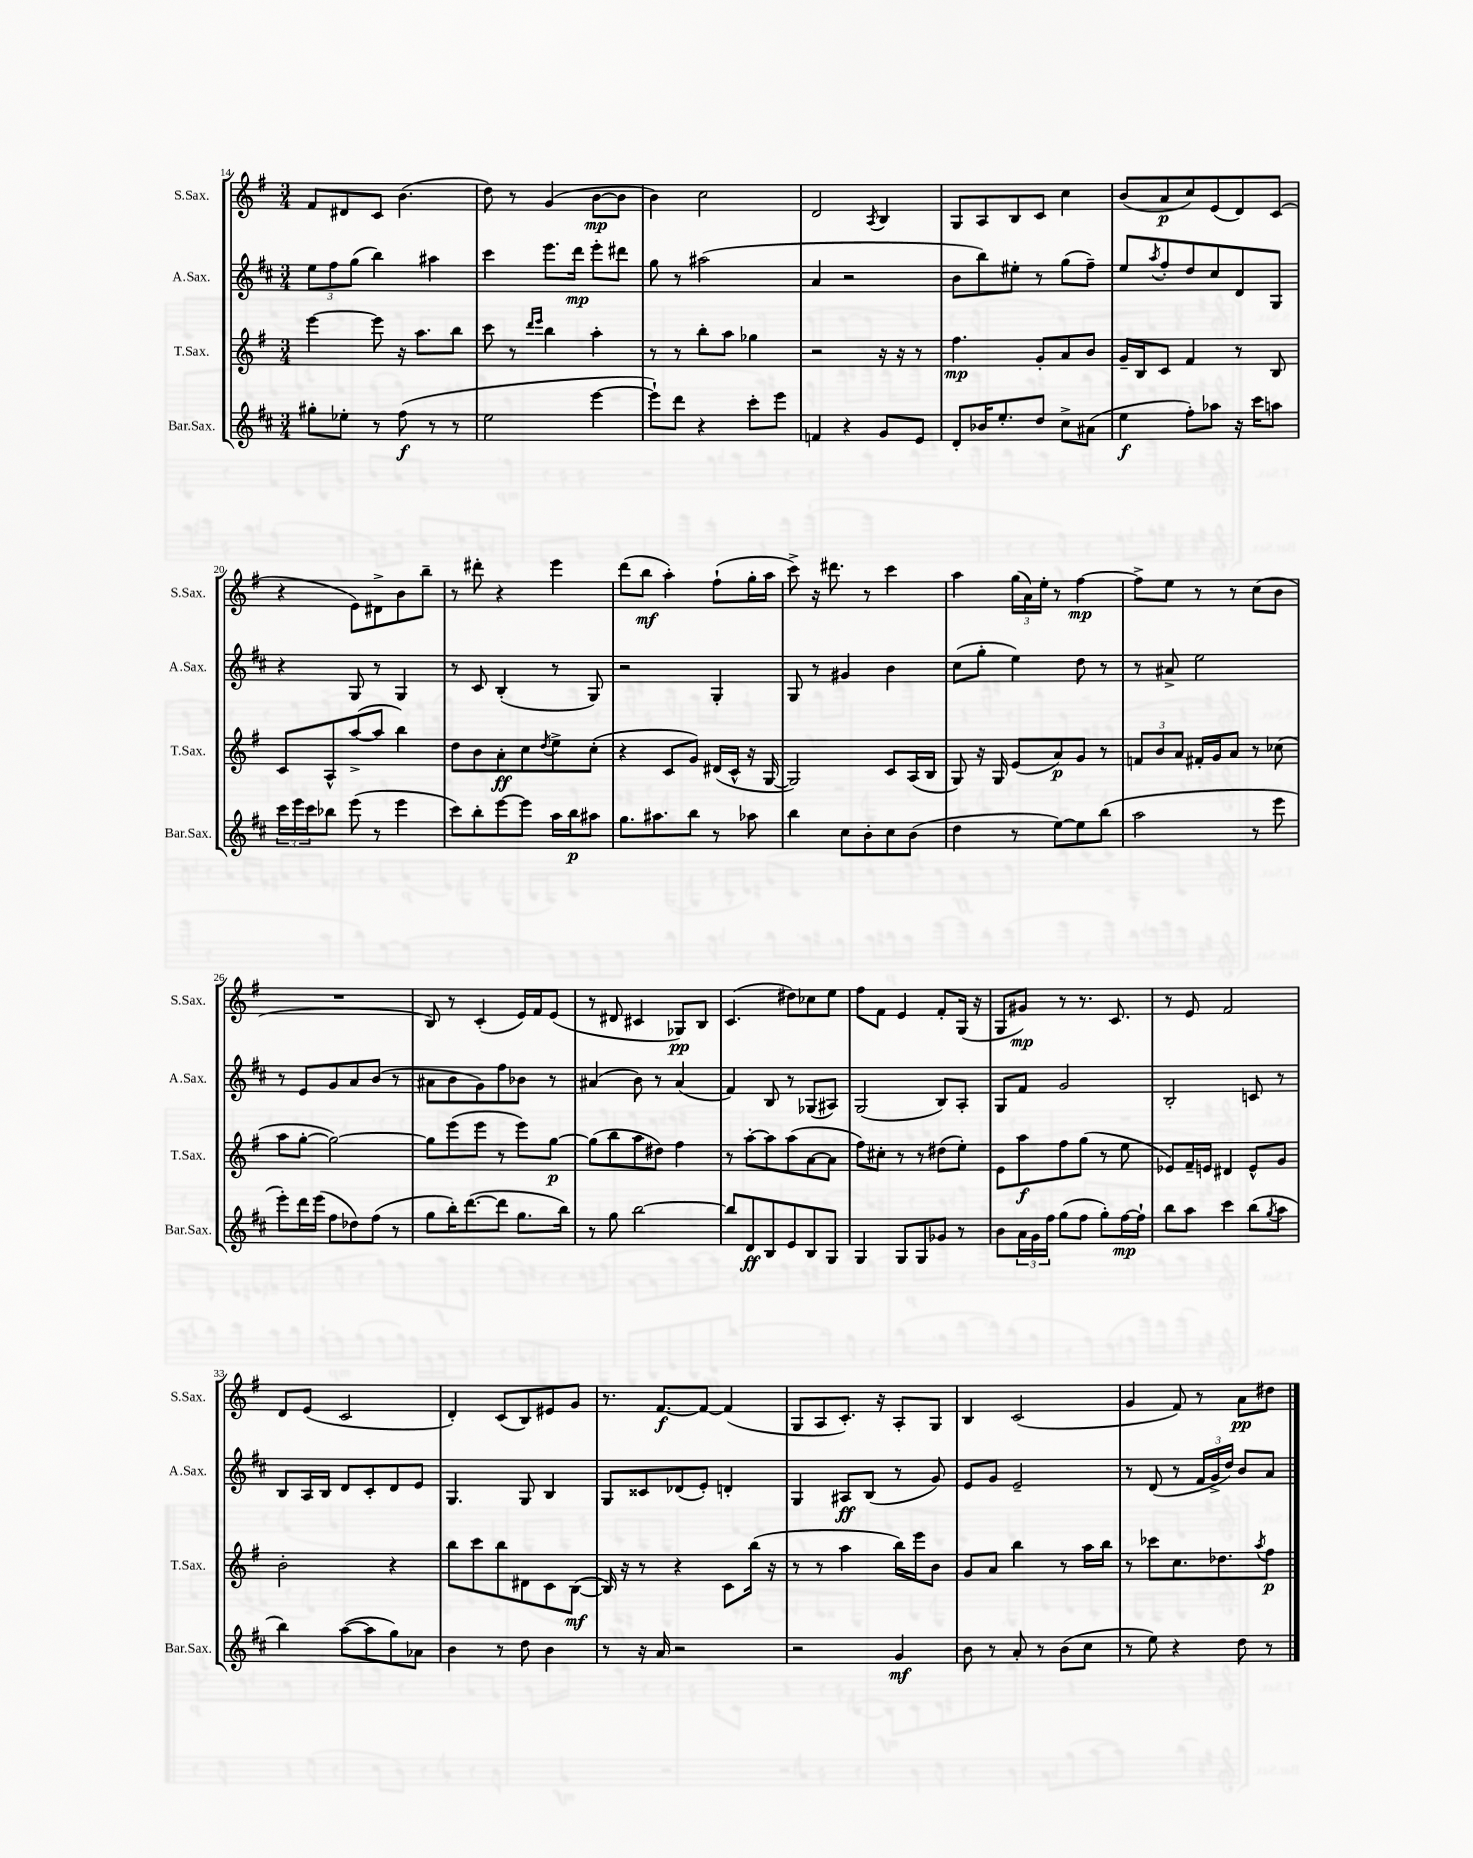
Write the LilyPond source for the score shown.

<<
\new StaffGroup <<
\new Staff = "s0" \with { instrumentName = "S.Sax." shortInstrumentName = "S.Sax." } {
    \clef treble \key g \major \numericTimeSignature \time 3/4
    fis'8 dis'8 c'8 b'4.( |
    d''8) r8 g'4( b'8~\mp b'8 |
    b'4) c''2 |
    d'2 \acciaccatura { a8 } b4 |
    g8 a8 b8 c'8 c''4 |
    b'8( a'8\p c''8) e'8( d'8) c'8( |
    r4 e'8) dis'8-> b'8 b''8-- |
    r8 dis'''8-. r4 e'''4 |
    d'''8( b''8\mf a''4-.) fis''8-!( g''16-. a''16 |
    c'''8->) r16 dis'''8. r8 c'''4 |
    a''4 \tuplet 3/2 { g''16( a'16) e''16-. } r8 fis''4~\mp |
    fis''8-> e''8 r8 r8 c''8( b'8 |
    R2. |
    b8) r8 c'4-.( e'16) fis'16 e'8( |
    r8 dis'8 cis'4 ges8\pp) b8 |
    c'4.( dis''8) ces''8 e''8 |
    fis''8 fis'8 e'4 fis'8-. g16( r16 |
    g8 gis'8\mp) r8 r8. c'8. |
    r8 e'8 fis'2 |
    d'8 e'8( c'2 |
    d'4-.) c'8( b8) eis'8 g'8 |
    r8. fis'8.~\f fis'8~ fis'4( |
    g8 a8 c'8.-.) r16 a8-. g8 |
    b4 c'2( |
    g'4 fis'8) r8 a'8\pp dis''8 \bar "|." |
}
\new Staff = "s1" \with { instrumentName = "A.Sax." shortInstrumentName = "A.Sax." } {
    \clef treble \key d \major \numericTimeSignature \time 3/4
    \tuplet 3/2 { e''8 fis''8 g''8( } b''4) ais''4 |
    cis'''4 e'''8. d'''16\mp e'''8-. dis'''8 |
    g''8 r8 ais''2( |
    a'4 r2 |
    b'8 b''8) eis''8-. r8 g''8( fis''8--) |
    e''8 \acciaccatura { a''8 } fis''8-. d''8 cis''8 d'8 g8 |
    r4 g8 r8 g4 |
    r8 cis'8 b4-.( r8 g8) |
    r2 g4-. |
    g8 r8 gis'4 b'4 |
    cis''8( g''8-. e''4) d''8 r8 |
    r8 ais'8-> e''2 |
    r8 e'8 g'8 a'8 b'8( r8 |
    ais'8 b'8 g'8) fis''8 bes'8 r8 |
    ais'4( b'8) r8 ais'4( |
    fis'4) b8 r8 ges8( ais8) |
    g2( b8) a8-. |
    g8 fis'8 g'2 |
    b2-. c'8 r8 |
    b8 a16 b16 d'8 cis'8-. d'8 e'8 |
    g4. g8 b4 |
    g8 cisis'8 des'8( e'8-.) d'4-. |
    g4 ais8\ff b8( r8 g'8) |
    e'8 g'8 e'2-- |
    r8 d'8( r8 \tuplet 3/2 { fis'16 g'16-> d''16) } b'8 a'8 \bar "|." |
}
\new Staff = "s2" \with { instrumentName = "T.Sax." shortInstrumentName = "T.Sax." } {
    \clef treble \key g \major \numericTimeSignature \time 3/4
    e'''4~ e'''8 r16 a''8. b''8 |
    c'''8 r8 \grace { d'''16 e'''16 } b''4 a''4-. |
    r8 r8 b''8-. a''8 ges''4 |
    r2 r16 r16 r8 |
    fis''4.\mp g'8-. a'8 b'8 |
    g'16-- b16 c'8 fis'4 r8 b8 |
    c'8 a8-^ a''8~->( a''8 b''4) |
    d''8 b'8 a'8-.\ff c''8 \acciaccatura { d''8 } e''8-> c''8-.( |
    r4 c'8 g'8) dis'16( c'16-^ r16 g16~ |
    g2) c'8 a16( b16 |
    g8) r16 g16 e'8( a'8\p) g'8 r8 |
    \tuplet 3/2 { f'8 b'8 a'8 } fis'16-. g'16 a'8 r8 ces''8( |
    a''8 g''8~-. g''2~) |
    g''8 e'''8( e'''8 r8 e'''8) g''8~\p |
    g''8( b''8 a''8 dis''8) fis''4 |
    r8 a''8~-. a''8 a''8( a'8~ a'8 |
    fis''8) cis''8-. r8 r8 dis''8( e''8-.) |
    e'8 a''8\f fis''8 g''8( r8 e''8 |
    ees'8) fis'16-- e'16 dis'4 e'8-^ g'8 |
    b'2-. r4 |
    b''8 c'''8 b''8 dis'8 c'8 b8~\mf( |
    b16) r16 r8 r4 c'8 b''16( r16 |
    r8 r8 a''4 b''16) e'''16 b'8 |
    g'8 a'8 b''4 r8 a''16 b''16 |
    r8 ces'''8 c''8. des''8. \acciaccatura { a''8 } fis''8\p \bar "|." |
}
\new Staff = "s3" \with { instrumentName = "Bar.Sax." shortInstrumentName = "Bar.Sax." } {
    \clef treble \key d \major \numericTimeSignature \time 3/4
    gis''8-. ees''8-. r8 fis''8\f( r8 r8 |
    e''2 e'''4~ |
    e'''8-!) d'''8 r4 cis'''8-. e'''8 |
    f'4 r4 g'8 e'8 |
    d'8-. bes'16 e''8.-. d''8 cis''8-> ais'8( |
    e''4\f fis''8-.) aes''8 r16 cis'''16 a''8 |
    \tuplet 3/2 { cis'''16 e'''16 cis'''16 } bes''8 e'''8( r8 e'''4 |
    cis'''8) b''8-. e'''8~ e'''8 a''16 b''16\p ais''8 |
    g''8. ais''8. b''8 r8 aes''8 |
    b''4 cis''8 b'8-. cis''8 b'8( |
    d''4 r8 e''8~) e''8 b''8( |
    a''2 r8 e'''8 |
    e'''8-.) d'''16 e'''16( fis''8 des''8) fis''8( r8 |
    g''8 b''16-.) d'''8.~( d'''8 g''8. b''16) |
    r8 g''8 b''2~ |
    b''8 d'8\ff b8 e'8 b8 g8 |
    g4 g8 g8 ges'8 r8 |
    b'8 \tuplet 3/2 { a'16 g'16 fis''16 } g''8( fis''8 g''8-.) fis''16~\mp fis''16-! |
    b''8 a''8 cis'''4 b''8( \acciaccatura { g''8 } a''8 |
    b''4) a''8~( a''8 g''8) aes'8 |
    b'4 r8 d''8 b'4 |
    r8 r16 a'16 r2 |
    r2 g'4\mf |
    b'8 r8 a'8-. r8 b'8( cis''8 |
    r8 e''8) r4 d''8 r8 \bar "|." |
}
>>
>>
\layout { \context { \Score currentBarNumber = #14 } }
